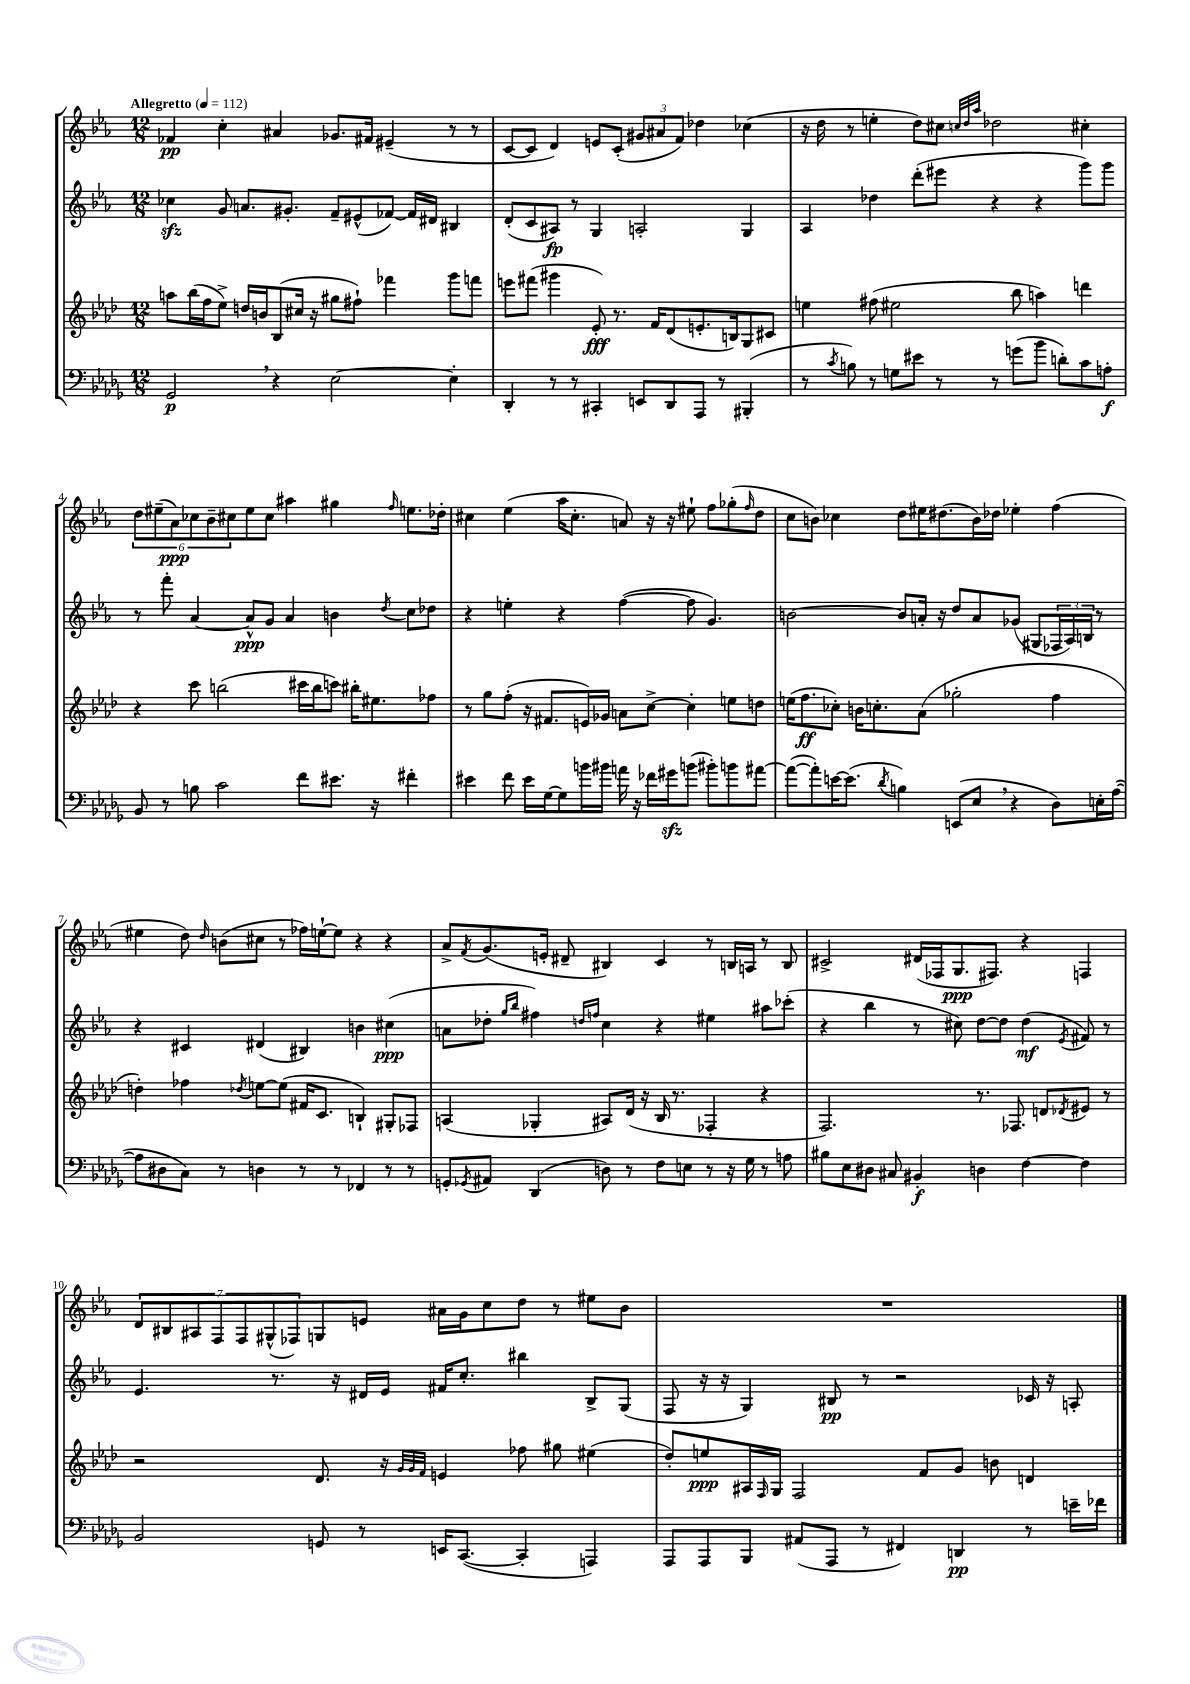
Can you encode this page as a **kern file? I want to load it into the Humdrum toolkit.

**kern	**dynam	**kern	**dynam	**kern	**dynam	**kern	**dynam
*part4	*part4	*part3	*part3	*part2	*part2	*part1	*part1
*staff4	*staff4	*staff3	*staff3	*staff2	*staff2	*staff1	*staff1
*clefF4	*	*clefG2	*	*clefG2	*	*clefG2	*
*k[b-e-a-d-g-]	*	*k[b-e-a-d-]	*	*k[b-e-a-]	*	*k[b-e-a-]	*
*M12/8	*	*M12/8	*	*M12/8	*	*M12/8	*
*MM112	*	*MM112	*	*MM112	*	*MM112	*
=1	=1	=1	=1	=1	=1	=1	=1
!	!	!	!	!	!	!LO:TX:a:B:t=Allegretto	!
2GG-,/	p	8aan\L	.	4cc-Xzz\	.	4f-X/	pp
.	.	(16bb-\L	.	.	.	.	.
.	.	16ff\J	.	.	.	.	.
.	.	8ee-^\J)	.	8g/	.	4cc'\	.
.	.	16ddn/LL	.	8.an/L	.	.	.
.	.	16bn/J	.	.	.	.	.
4r	.	(8B-/	.	.	.	4a#X/	.
.	.	.	.	8.g#X'/J	.	.	.
.	.	16cc#X/Jk	.	.	.	.	.
.	.	16r	.	.	.	.	.
[2E-\	.	8gg#X\L	.	8f~/L	.	8.g-X/L	.
.	.	8ff#X`\J)	.	(8e#X^^/	.	.	.
.	.	.	.	.	.	16f#X/Jk	.
.	.	4fff-X\	.	[8f-X/J)	.	(4e#X~/	.
.	.	.	.	16f-/LL]	.	.	.
.	.	.	.	16d#X/JJ	.	.	.
4E-'\]	.	8ggg\L	.	4B#X/	.	8r	.
.	.	8fffn\J	.	.	.	8r	.
=2	=2	=2	=2	=2	=2	=2	=2
4DD-'/	.	8eeen\L	.	(8d'/L	.	[8c/L	.
.	.	(8fff#X\J	.	8c/	.	8c/J]	.
8r	.	4ggg#X\	.	8A#X/J)	fp	4d/)	.
8r	.	.	.	8r	.	.	.
4CC#X'/	.	8e-'/)	fff	4G/	.	8en/L	.
.	.	8.r	.	.	.	(8c'/J	.
8EEn/L	.	.	.	2An'/	.	12g#X/L	.
.	.	16f/KL	.	.	.	.	.
.	.	.	.	.	.	12a#X/	.
8DD-/	.	(8d-/	.	.	.	.	.
.	.	.	.	.	.	12f/J)	.
8AAA-/J	.	8.en'/	.	.	.	4dd-X\	.
8r	.	.	.	.	.	.	.
.	.	16Bn/k)	.	.	.	.	.
(4BBB#X'/	.	8G/	.	4G/	.	(4cc-X\	.
.	.	8c#X/J	.	.	.	.	.
=3	=3	=3	=3	=3	=3	=3	=3
8r	.	4een\	.	4A-/	.	16r	.
.	.	.	.	.	.	16dd\	.
8qc/	.	.	.	.	.	.	.
8Bn\)	.	.	.	.	.	8r	.
8r	.	(8ff#X\	.	4dd-X\	.	4een'\	.
8Gn\L	.	2ee#X\	.	.	.	.	.
8e#X\J	.	.	.	(8ddd'\L	.	8dd\L)	.
8r	.	.	.	8eee#X\J	.	8cc#X\J	.
.	.	.	.	.	.	32qqccn/LLL	.
.	.	.	.	.	.	32qqdd/	.
.	.	.	.	.	.	32qqaa-/JJJ	.
8r	.	.	.	4r	.	2dd-X\	.
(8gn\L	.	8bb-\	.	.	.	.	.
8b-\J	.	4aan\)	.	4r	.	.	.
8dn'\L)	.	.	.	.	.	.	.
8c\	.	4dddn\	.	8ggg\L)	.	4cc#X'\	.
8An'\J	f	.	.	8ggg\J	.	.	.
!!LO:LB:g=z
=4	=4	=4	=4	=4	=4	=4	=4
8BB-/	.	4r	.	8r	.	12dd\L	.
.	.	.	.	.	.	(12ee#X~\	.
8r	.	.	.	8fff'\	.	.	.
.	.	.	.	.	.	12a-\)	ppp
8Bn\	.	8ccc\	.	[4a-/	.	12cc-X\	.
.	.	.	.	.	.	12b-~\	.
2c\	.	(2bbn\	.	.	.	.	.
.	.	.	.	.	.	12cc#X\	.
.	.	.	.	8a-^^/L]	ppp	8ee#\	.
.	.	.	.	8g/J	.	8cc#\J	.
.	.	.	.	4a-/	.	4aa#X\	.
8f\L	.	16ccc#X\LL	.	.	.	.	.
.	.	16bb\J	.	.	.	.	.
8.e#X\J	.	8cccn\J)	.	4bn\	.	4gg#X\	.
.	.	16bb#X'\KL	.	.	.	.	.
16r	.	8.ee#X\	.	.	.	.	.
.	.	.	.	8qdd/	.	16qqff/	.
4f#X'\	.	.	.	8cc\L	.	8.een\L	.
.	.	8ff-X\J	.	8dd-X\J	.	.	.
.	.	.	.	.	.	16dd-X'\Jk	.
=5	=5	=5	=5	=5	=5	=5	=5
4e#X\	.	8r	.	4r	.	4cc#X\	.
.	.	8gg\L	.	.	.	.	.
8f\	.	(8ff'\J	.	4een'\	.	(4ee-\	.
16e#\LL	.	16r	.	.	.	.	.
[16G-\J	.	8.f#X/L	.	.	.	.	.
8G-\]	.	.	.	4r	.	16aa-\KL	.
.	.	.	.	.	.	8.cc#'\J	.
16bn\L	.	16en/L)	.	.	.	.	.
16b#X\JJ	.	16g-X/JJ	.	.	.	.	.
16an\	.	8an\L	.	([4ff\	.	8an/)	.
16r	.	.	.	.	.	.	.
16f-X\LL	.	[8cc^\J	.	.	.	16r	.
16g#Xzz\J	.	.	.	.	.	16r	.
(8bn\J	.	4cc'\]	.	8ff\]	.	8ee#X`\	.
8b#X'\L)	.	.	.	4.g/)	.	8ff\L	.
8bn\	.	8een\L	.	.	.	(8gg-X'\	.
.	.	.	.	.	.	16qqff/	.
[8a#X\J	.	8ddn\J	.	.	.	8dd\J	.
=6	=6	=6	=6	=6	=6	=6	=6
(8a#\L_	.	(16een\KL	.	[2bn\	.	8cc\L	.
.	.	8.ff\	ff	.	.	.	.
8a#'\])	.	.	.	.	.	8bn\J)	.
[16en\K	.	8cc-X'\J)	.	.	.	4cc-X\	.
(8.e\J]	.	.	.	.	.	.	.
.	.	16bn\KL	.	.	.	.	.
.	.	8.ccn'\	.	.	.	.	.
8qd-/	.	.	.	.	.	.	.
4Bn\)	.	.	.	8b/L]	.	8dd\L	.
.	.	(8a-\J	.	16an'/Jk	.	16ee#X\K	.
.	.	.	.	16r	.	(8.dd#X\	.
(8EEn/L	.	2gg-X'\	.	8dd/L	.	.	.
8E-,/J	.	.	.	8a/	.	16b\L)	.
.	.	.	.	.	.	16dd-X\JJ	.
4r	.	.	.	(8g-X/J	.	4ee-X'\	.
.	.	.	.	8G#X/L	.	.	.
8D-\L)	.	4ff\	.	24F-X/L	.	(4ff\	.
.	.	.	.	24A-/)	.	.	.
.	.	.	.	24Bn/JJ	.	.	.
16En'\L	.	.	.	8r	.	.	.
([16A-\JJ	.	.	.	.	.	.	.
!!LO:LB:g=z
=7	=7	=7	=7	=7	=7	=7	=7
8A-\L]	.	4ddn'\)	.	4r	.	4ee#X\	.
8D#X\	.	.	.	.	.	.	.
8C\J)	.	4ff-X\	.	4c#X/	.	8dd\)	.
.	.	.	.	.	.	16qqdd/	.
8r	.	.	.	.	.	(8bn\L	.
.	.	8qdd-X/	.	.	.	.	.
4Dn\	.	[8een\L	.	(4d#X/	.	8cc#X\J	.
.	.	(8ee\J]	.	.	.	8r	.
8r	.	16f#X/KL	.	4B#X/)	.	16ff-X\LL)	.
.	.	8.c/J	.	.	.	[16een`\J	.
8r	.	.	.	.	.	8ee\J]	.
4FF-X/	.	4Bn`/)	.	4bn\	.	4r	.
8r	.	8G#X'/L	.	(4cc#X\	ppp	4r	.
8r	.	8F-X/J	.	.	.	.	.
=8	=8	=8	=8	=8	=8	=8	=8
8GGn'/L	.	(4An/	.	8an\L	.	8a-^/L	.
8qGG-X/	.	.	.	.	.	8qf/	.
8AA#X/J	.	.	.	8dd-X'\J	.	(8.g/	.
.	.	.	.	16qqgg/LL	.	.	.
.	.	.	.	16qqbb-/JJ	.	.	.
(4DD-/	.	4G-X'/	.	4ff#X\)	.	.	.
.	.	.	.	.	.	16en'/Jk	.
.	.	.	.	.	.	8d#X~/	.
.	.	.	.	16qqddn/LL	.	.	.
.	.	.	.	16qqffn/JJ	.	.	.
8Dn\)	.	8A#X/L)	.	4cc\	.	4B#X/)	.
8r	.	(16d-/Jk	.	.	.	.	.
.	.	16r	.	.	.	.	.
8F\L	.	16B-/	.	4r	.	4c/	.
.	.	8.r	.	.	.	.	.
8En\J	.	.	.	.	.	.	.
8r	.	4F-X'/	.	4ee#X\	.	8r	.
16r	.	.	.	.	.	16Bn/LL	.
16G-\	.	.	.	.	.	16An/JJ	.
8r	.	4r	.	8aa#X\L	.	8r	.
8An\	.	.	.	(8ccc-X'\J	.	8B/	.
=9	=9	=9	=9	=9	=9	=9	=9
8B#X\L	.	2.F/)	.	4r	.	2c#X^/	.
8E-\	.	.	.	.	.	.	.
8D#X\J	.	.	.	4bb-\	.	.	.
8C#X/	.	.	.	.	.	.	.
4BB#X'/	f	.	.	8r	.	(16d#X/LL	.
.	.	.	.	.	.	16F-X/J	.
.	.	.	.	8cc#X\)	.	8.G/	ppp
4Dn\	.	8.r	.	[8dd\L	.	.	.
.	.	.	.	.	.	8.F#X/J)	.
.	.	.	.	8dd\J]	.	.	.
.	.	8.F-X/	.	.	.	.	.
[4F\	.	.	.	(4dd\	mf	4r	.
.	.	8dn/L	.	.	.	.	.
.	.	8qd-X/	.	8qe-/	.	.	.
4F\]	.	8e#X/J	.	8f#X/)	.	4Fn/	.
.	.	8r	.	8r	.	.	.
!!LO:LB:g=z
=10	=10	=10	=10	=10	=10	=10	=10
2BB-/	.	2r	.	4.e-/	.	14d/L	.
.	.	.	.	.	.	14B#X/	.
.	.	.	.	.	.	14A#X/	.
.	.	.	.	.	.	14F/	.
.	.	.	.	.	.	14F/	.
.	.	.	.	.	.	(14G#X^^/	.
.	.	.	.	8.r	.	.	.
.	.	.	.	.	.	14F-X/)	.
8GGn/	.	8.d-/	.	.	.	8Gn/	.
.	.	.	.	16r	.	.	.
8r	.	.	.	16d#X/LL	.	8en/J	.
.	.	16r	.	16e-/JJ	.	.	.
.	.	32qqg/LLL	.	.	.	.	.
.	.	32qqg/	.	.	.	.	.
.	.	32qqf/JJJ	.	.	.	.	.
16EEn/KL	.	4en/	.	16f#X/KL	.	16a#X\LL	.
([8.CC/J	.	.	.	8.cc'/J	.	16g\J	.
.	.	.	.	.	.	8cc\	.
4CC'/]	.	8ff-X\	.	4bb#X\	.	8dd\J	.
.	.	8gg#X\	.	.	.	8r	.
4AAAn/)	.	(4ee#X\	.	8B-^/L	.	8ee#X\L	.
.	.	.	.	(8G/J	.	8b-\J	.
=11	=11	=11	=11	=11	=11	=11	=11
8AAA-/L	.	8dd-'/L)	.	8F/	.	1.r	.
8AAA-/	.	8een/	ppp	16r	.	.	.
.	.	.	.	16r	.	.	.
8BBB-/J	.	16A#X/L	.	4G/)	.	.	.
.	.	16qqF/	.	.	.	.	.
.	.	16G/JJ	.	.	.	.	.
(8AA#X/L	.	2F/	.	.	.	.	.
8AAA-/J	.	.	.	8B#X/	pp	.	.
8r	.	.	.	8r	.	.	.
4FF#X/)	.	.	.	2r	.	.	.
.	.	8f/L	.	.	.	.	.
4DDn/	pp	8g/J	.	.	.	.	.
.	.	8bn\	.	.	.	.	.
8r	.	4dn/	.	16c-X/	.	.	.
.	.	.	.	16r	.	.	.
16en~\LL	.	.	.	8An'/	.	.	.
16f-X\JJ	.	.	.	.	.	.	.
==	==	==	==	==	==	==	==
*-	*-	*-	*-	*-	*-	*-	*-
